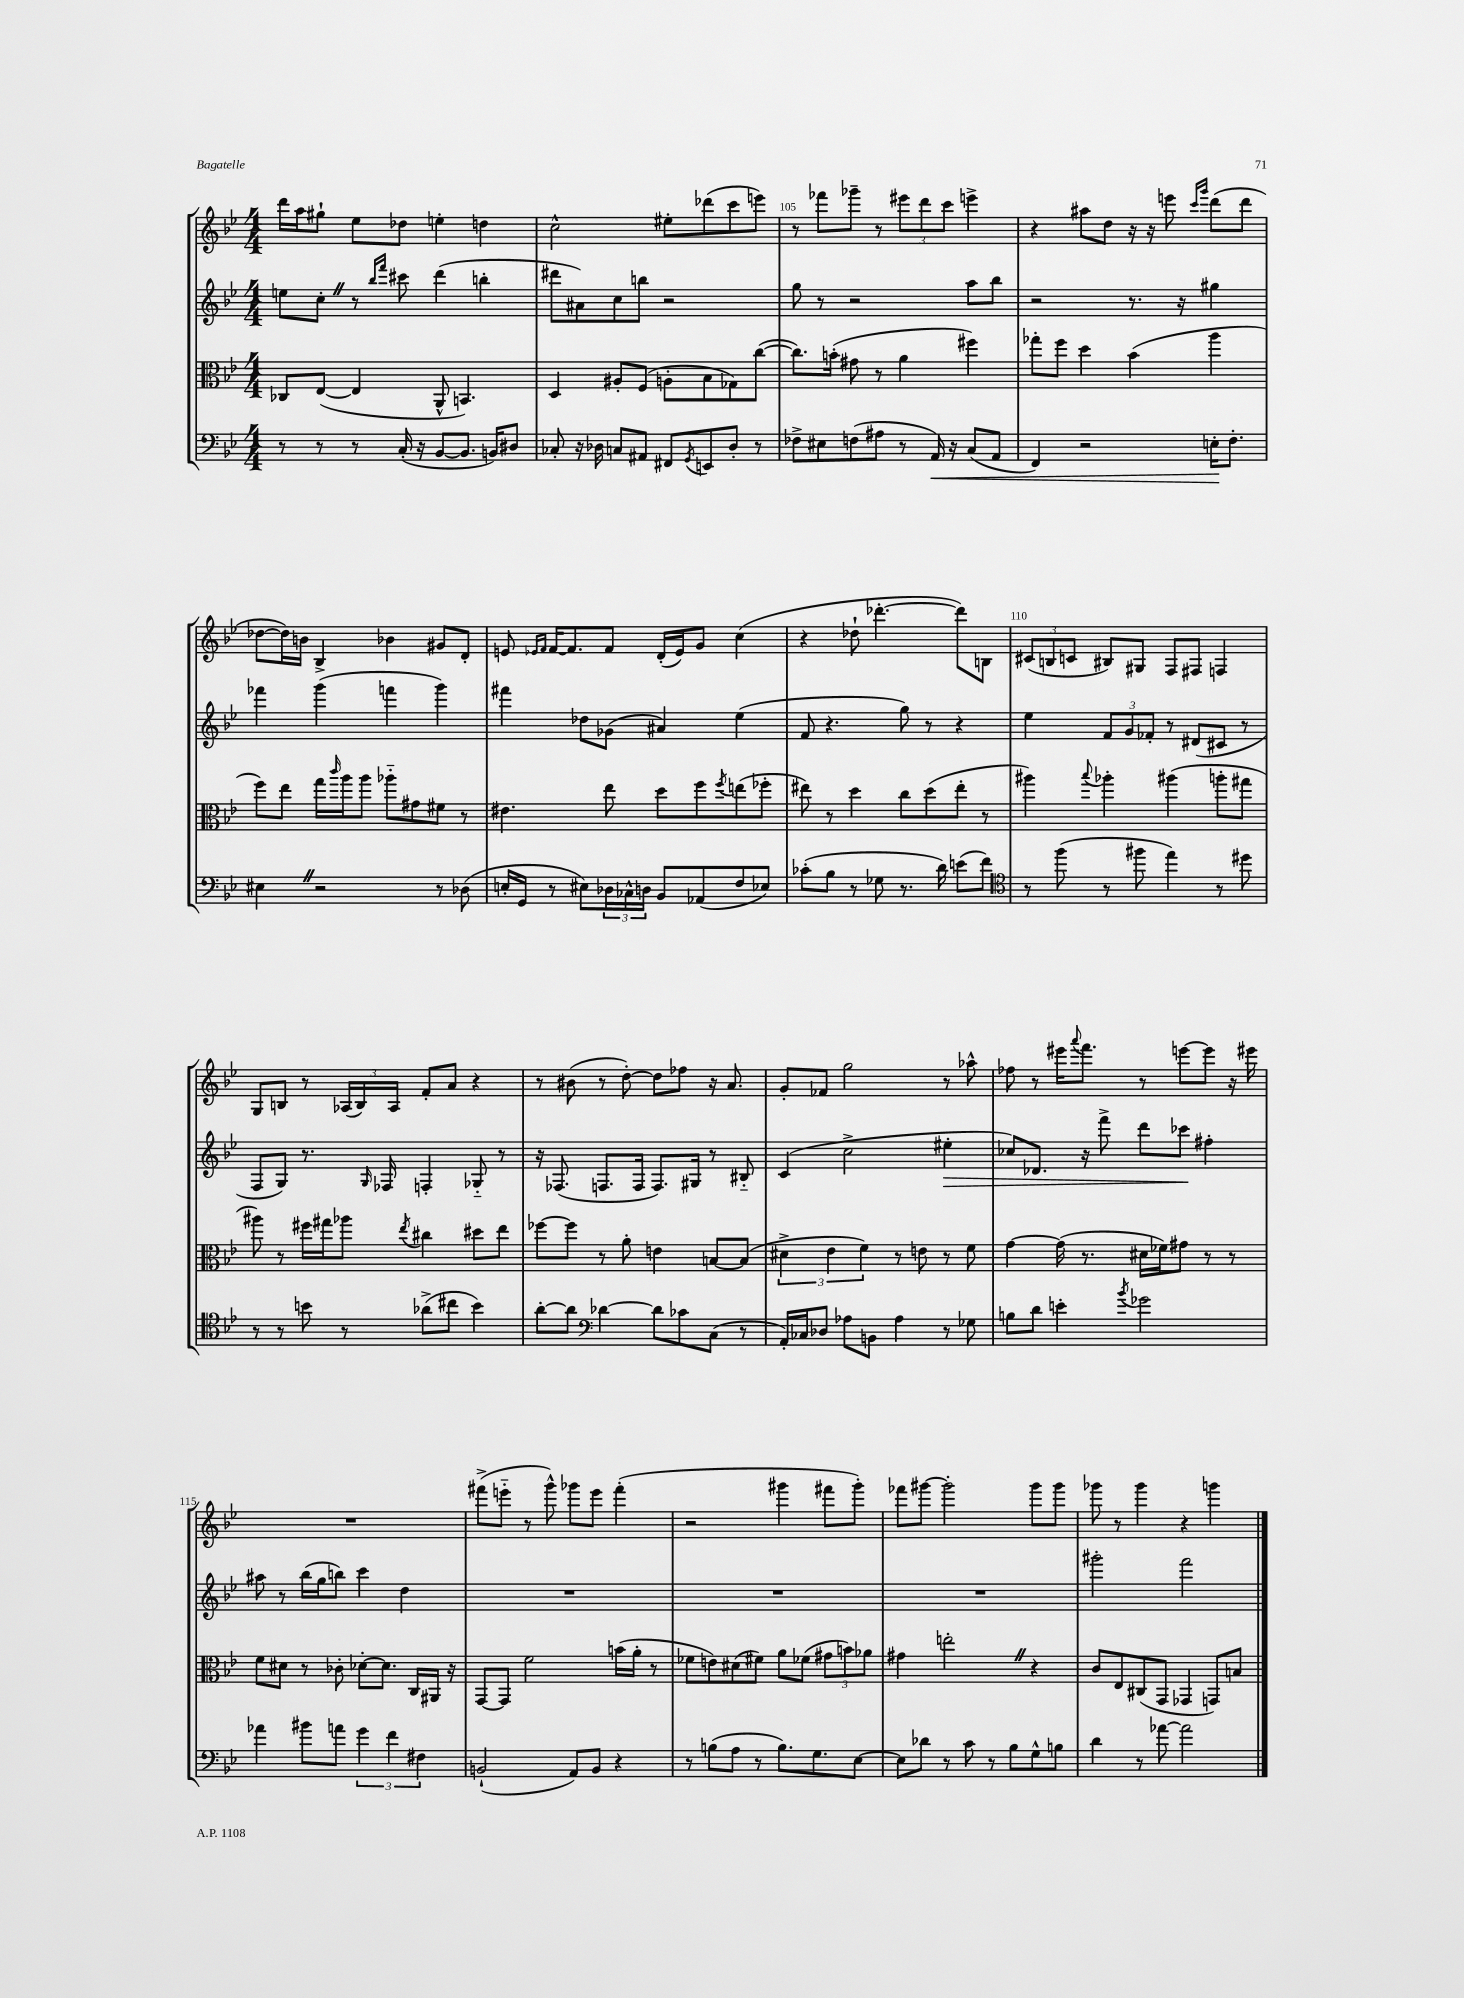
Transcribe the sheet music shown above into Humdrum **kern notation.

**kern	**dynam	**kern	**kern	**dynam	**kern
*part4	*part4	*part3	*part2	*part2	*part1
*staff4	*staff4	*staff3	*staff2	*staff2	*staff1
*clefF4	*	*clefC3	*clefG2	*	*clefG2
*k[b-e-]	*	*k[b-e-]	*k[b-e-]	*	*k[b-e-]
*M4/4	*	*M4/4	*M4/4	*	*M4/4
=103	=103	=103	=103	=103	=103
8r	.	8C-X/L	8een\L	.	16ddd\LL
.	.	.	.	.	16aa\J
8r	.	([8E-/J	8cc'Z\J	.	8gg#X`\J
8r	.	4E-/]	8r	.	8ee-\L
.	.	.	16qqbb-/LL	.	.
.	.	.	16qqfff/JJ	.	.
(16C'/	.	.	8ccc#X\	.	8dd-X\J
16r	.	.	.	.	.
[8BB-/L	.	8AA^^/	(4ddd\	.	4een'\
8.BB-/J]	.	4.BBn/)	.	.	.
.	.	.	4bbn'\	.	4ddn\
16BBn/KL)	.	.	.	.	.
8D#X/J	.	.	.	.	.
=104	=104	=104	=104	=104	=104
8C-X'/	.	4D/	8ddd#X\L	.	2cc^^\
16r	.	.	8a#X\)	.	.
16D-X\	.	.	.	.	.
8Cn/L	.	8A#X'/L	8cc\	.	.
8AA#X/J	.	(8F/J	8bbn\J	.	.
8FF#X/L	.	8An'\L	2r	.	8ee#X'\L
8qGG/	.	.	.	.	.
8EEn/	.	8B-\	.	.	(8ddd-X\
8D-'/J	.	8G-X\)	.	.	8ccc\
8r	.	([8cc\J	.	.	8eeen\J)
=105	=105	=105	=105	=105	=105
8F-X^\L	.	8.cc\L])	8gg\	.	8r
8E#X\	.	.	8r	.	8fff-X\L
.	.	(16bn'\Jk	.	.	.
(8Fn\	.	8g#X\	2r	.	8ggg-X~\J
8A#X\J	.	8r	.	.	8r
8r	.	4a\	.	.	12eee#X\L
.	.	.	.	.	12ddd\
!	!LO:HP:b	!	!	!	!
16AA/)	<	.	.	.	.
.	.	.	.	.	12ccc\J
16r	.	.	.	.	.
(8C/L	.	4ff#X\)	8aa\L	.	4eeen^\
8AA/J	.	.	8bb-\J	.	.
=106	=106	=106	=106	=106	=106
4FF/)	.	8gg-X'\L	2r	.	4r
.	.	8ff\J	.	.	.
2r	.	4dd\	.	.	8aa#X\L
.	.	.	.	.	8dd\J
.	.	(4b-\	8.r	.	16r
.	.	.	.	.	16r
.	.	.	.	.	8eeen\
.	.	.	16r	.	.
.	.	.	.	.	16qqccc/LL
.	.	.	.	.	16qqggg/JJ
16En'\KL	.	4aa\	4gg#X\	.	(8ddd\L
8.F'\J	[	.	.	.	.
.	.	.	.	.	8ddd\J
!!LO:LB:g=z
=107	=107	=107	=107	=107	=107
4E#XZ\	.	8ff\L)	4fff-X\	.	[8dd-X\L
.	.	8ee-\J	.	.	16dd-\L])
.	.	.	.	.	16bn\JJ
2r	.	16gg\LL	(4ggg\	.	4B-^/
.	.	16qqccc/	.	.	.
.	.	16aa\J	.	.	.
.	.	8aa\J	.	.	.
.	.	8aa-X\L	4fffn\	.	4b-X\
.	.	8g#X\	.	.	.
8r	.	8f#X\J	4ggg\)	.	8g#X/L
(8D-X\	.	8r	.	.	8d'/J
=108	=108	=108	=108	=108	=108
16En'/LL	.	4.e#X\	4fff#X\	.	8en/
16GG/JJ	.	.	.	.	.
.	.	.	.	.	16qqe-X/LL
.	.	.	.	.	16qqf/JJ
8r	.	.	.	.	[16f/KL
.	.	.	.	.	8.f/]
8E#X\L)	.	.	8dd-X\L	.	.
24D-X\L	.	8ee-\	(8g-X\J	.	8f/J
24C-X^^\	.	.	.	.	.
24Dn\JJ	.	.	.	.	.
8BB-/L	.	8dd\L	4a#X/)	.	(16d'/LL
.	.	.	.	.	16e-/J)
(8AA-X/	.	8ff\	.	.	8g/J
.	.	8qff/	.	.	.
8F/	.	(8een\	(4ee-\	.	(4cc\
8E-X/J)	.	8ff-X'\J	.	.	.
=109	=109	=109	=109	=109	=109
(8c-X'\L	.	8ee#X\)	8f/	.	4r
8B-\J	.	8r	4.r	.	.
8r	.	4dd\	.	.	8dd-X`\
8G-X\	.	.	.	.	[4.ddd-X'\
8.r	.	8cc\L	8gg\)	.	.
.	.	(8dd\	8r	.	.
16d\)	.	.	.	.	.
(8en\L	.	8ee#'\J	4r	.	8ddd-\L])
8f\J)	.	8r	.	.	8Bn\J
=110	=110	=110	=110	=110	=110
*clefC4	*	*	*	*	*
8r	.	4aa#X\)	4ee-\	.	(12c#X/L
.	.	.	.	.	12Bn/
(8ff\	.	.	.	.	.
.	.	.	.	.	12cn/J
.	.	8qqbb-/	.	.	.
8r	.	4aa-X'\	12f/L	.	8B#X/L)
.	.	.	12g/	.	.
8ff#X\	.	.	.	.	8G#X/J
.	.	.	12f-X'/J	.	.
4ee-\)	.	(4aa#X\	8r	.	8F/L
.	.	.	(8d#X/L	.	8F#X/J
8r	.	8aan'\L	8c#X/J	.	4Fn/
8dd#X\	.	8gg#X\J	8r	.	.
!!LO:LB:g=z
=111	=111	=111	=111	=111	=111
8r	.	8aa#X\)	8F/L	.	8G/L
8r	.	8r	8G/J)	.	8Bn/J
8bn\	.	16ff#X\LL	8.r	.	8r
.	.	16gg#X\J	.	.	.
8r	.	8aa-X\J	.	.	(24A-X/LL
.	.	.	.	.	24B/)
.	.	.	16qqG/	.	.
.	.	.	16F-X/	.	.
.	.	.	.	.	24A-/JJ
.	.	8qee-/	.	.	.
(8a-X^\L	.	4cc#X\	4Fn'/	.	8f'/L
8cc#X\J	.	.	.	.	8a/J
4b\)	.	8dd#X\L	8G-X/	.	4r
.	.	8ee-\J	8r	.	.
=112	=112	=112	=112	=112	=112
[8a'\L	.	[8ff-X\L	16r	.	8r
.	.	.	(8.F-X/	.	.
8a\J]	.	8ff-\J]	.	.	(8b#X\
*clefF4	*	*	*	*	*
[4d-X\	.	8r	8.Fn/L	.	8r
.	.	8a'\	.	.	[8dd'\)
.	.	.	16F/Jk	.	.
8d-\L]	.	4en\	8.F/L)	.	8dd\L]
8c-X\	.	.	.	.	8ff-X\J
.	.	.	16G#X/Jk	.	.
(8C\J	.	[8Bn/L	8r	.	16r
.	.	.	.	.	8.a/
8r	.	(8B/J]	8B#X/	.	.
=113	=113	=113	=113	=113	=113
16AA'/LL)	.	6d#X^\	(4c/	.	8g'/L
16C-X/J	.	.	.	.	.
8D-X/J	.	.	.	.	8f-X/J
.	.	6e-\	.	.	.
8A-X\L	.	.	2cc^\	.	2gg\
.	.	6f\)	.	.	.
8BBn\J	.	.	.	.	.
4A-\	.	8r	.	.	.
.	.	8en\	.	.	.
!	!	!	!	!LO:HP:b	!
8r	.	8r	4ee#X'\	>	8r
8G-X\	.	8f\	.	.	8aa-X^^\
=114	=114	=114	=114	=114	=114
8Bn\L	.	[4g\	8cc-X/L)	.	8ff-X\
8d\J	.	.	8.d-X/J	.	8r
4en'\	.	(16g\]	.	.	16eee#X\KL
.	.	.	.	.	8qqaaa/
.	.	8.r	16r	.	8.fff\J
.	.	.	8fff^\	.	.
8qb-/	.	.	.	.	.
2g-X\	.	16d#X\LL	8ddd\L	.	8r
.	.	16f-X\J)	.	.	.
.	.	8g#X\J	8ccc-X\J	.	[8eeen\L
.	.	8r	4ff#X'\	]	8eee\J]
.	.	8r	.	.	16r
.	.	.	.	.	16eee#X\
!!LO:LB:g=z
=115	=115	=115	=115	=115	=115
4a-X\	.	8f\L	8aa#X\	.	1r
.	.	8d#X\J	8r	.	.
8b#X\L	.	8r	(16bb-\LL	.	.
.	.	.	16gg\J	.	.
8an\J	.	8c-X'\	8bbn\J)	.	.
6g\	.	[8d-X'\L	4ccc\	.	.
.	.	8.d-\J]	.	.	.
6f\	.	.	.	.	.
.	.	.	4dd\	.	.
.	.	16C/LL	.	.	.
6F#X\	.	.	.	.	.
.	.	16AA#X/JJ	.	.	.
.	.	16r	.	.	.
=116	=116	=116	=116	=116	=116
(2BBn`/	.	[8GG/L	1r	.	(8fff#X^\L
.	.	8GG/J]	.	.	8eeen\J
.	.	2f\	.	.	8r
.	.	.	.	.	8ggg^^\)
8AA/L)	.	.	.	.	8ggg-X\L
8BB/J	.	.	.	.	8eee\J
4r	.	(16bn\LL	.	.	(4fff#'\
.	.	16a'\JJ	.	.	.
.	.	8r	.	.	.
=117	=117	=117	=117	=117	=117
8r	.	8f-X\L	1r	.	2r
(8Bn\L	.	8en\)	.	.	.
8A\J	.	(8d#X\	.	.	.
8r	.	8f#X\J)	.	.	.
8.B\L)	.	8a\L	.	.	4ggg#X\
.	.	(8f-X\J	.	.	.
8.G\	.	.	.	.	.
.	.	12g#X\L	.	.	8fff#X\L
.	.	12bn\)	.	.	.
[8E-\J	.	.	.	.	8ggg#'\J)
.	.	12a-X\J	.	.	.
=118	=118	=118	=118	=118	=118
8E-\L]	.	4g#X\	1r	.	8fff-X\L
8d-X\J	.	.	.	.	[8ggg#X\J
8r	.	2een'Z\	.	.	2ggg#'\]
8c\	.	.	.	.	.
8r	.	.	.	.	.
8B-\L	.	.	.	.	.
8G^^\	.	4r	.	.	8ggg#\L
8Bn\J	.	.	.	.	8ggg#\J
=119	=119	=119	=119	=119	=119
4d\	.	8c/L	2ggg#X'\	.	8ggg-X\
.	.	8E-/	.	.	8r
8r	.	(8C#X/	.	.	4ggg-\
[8a-X\	.	8GG/J	.	.	.
2a-\]	.	4GG-X/	2fff\	.	4r
.	.	8GGn/L)	.	.	4gggn\
.	.	8Bn/J	.	.	.
==	==	==	==	==	==
*-	*-	*-	*-	*-	*-
